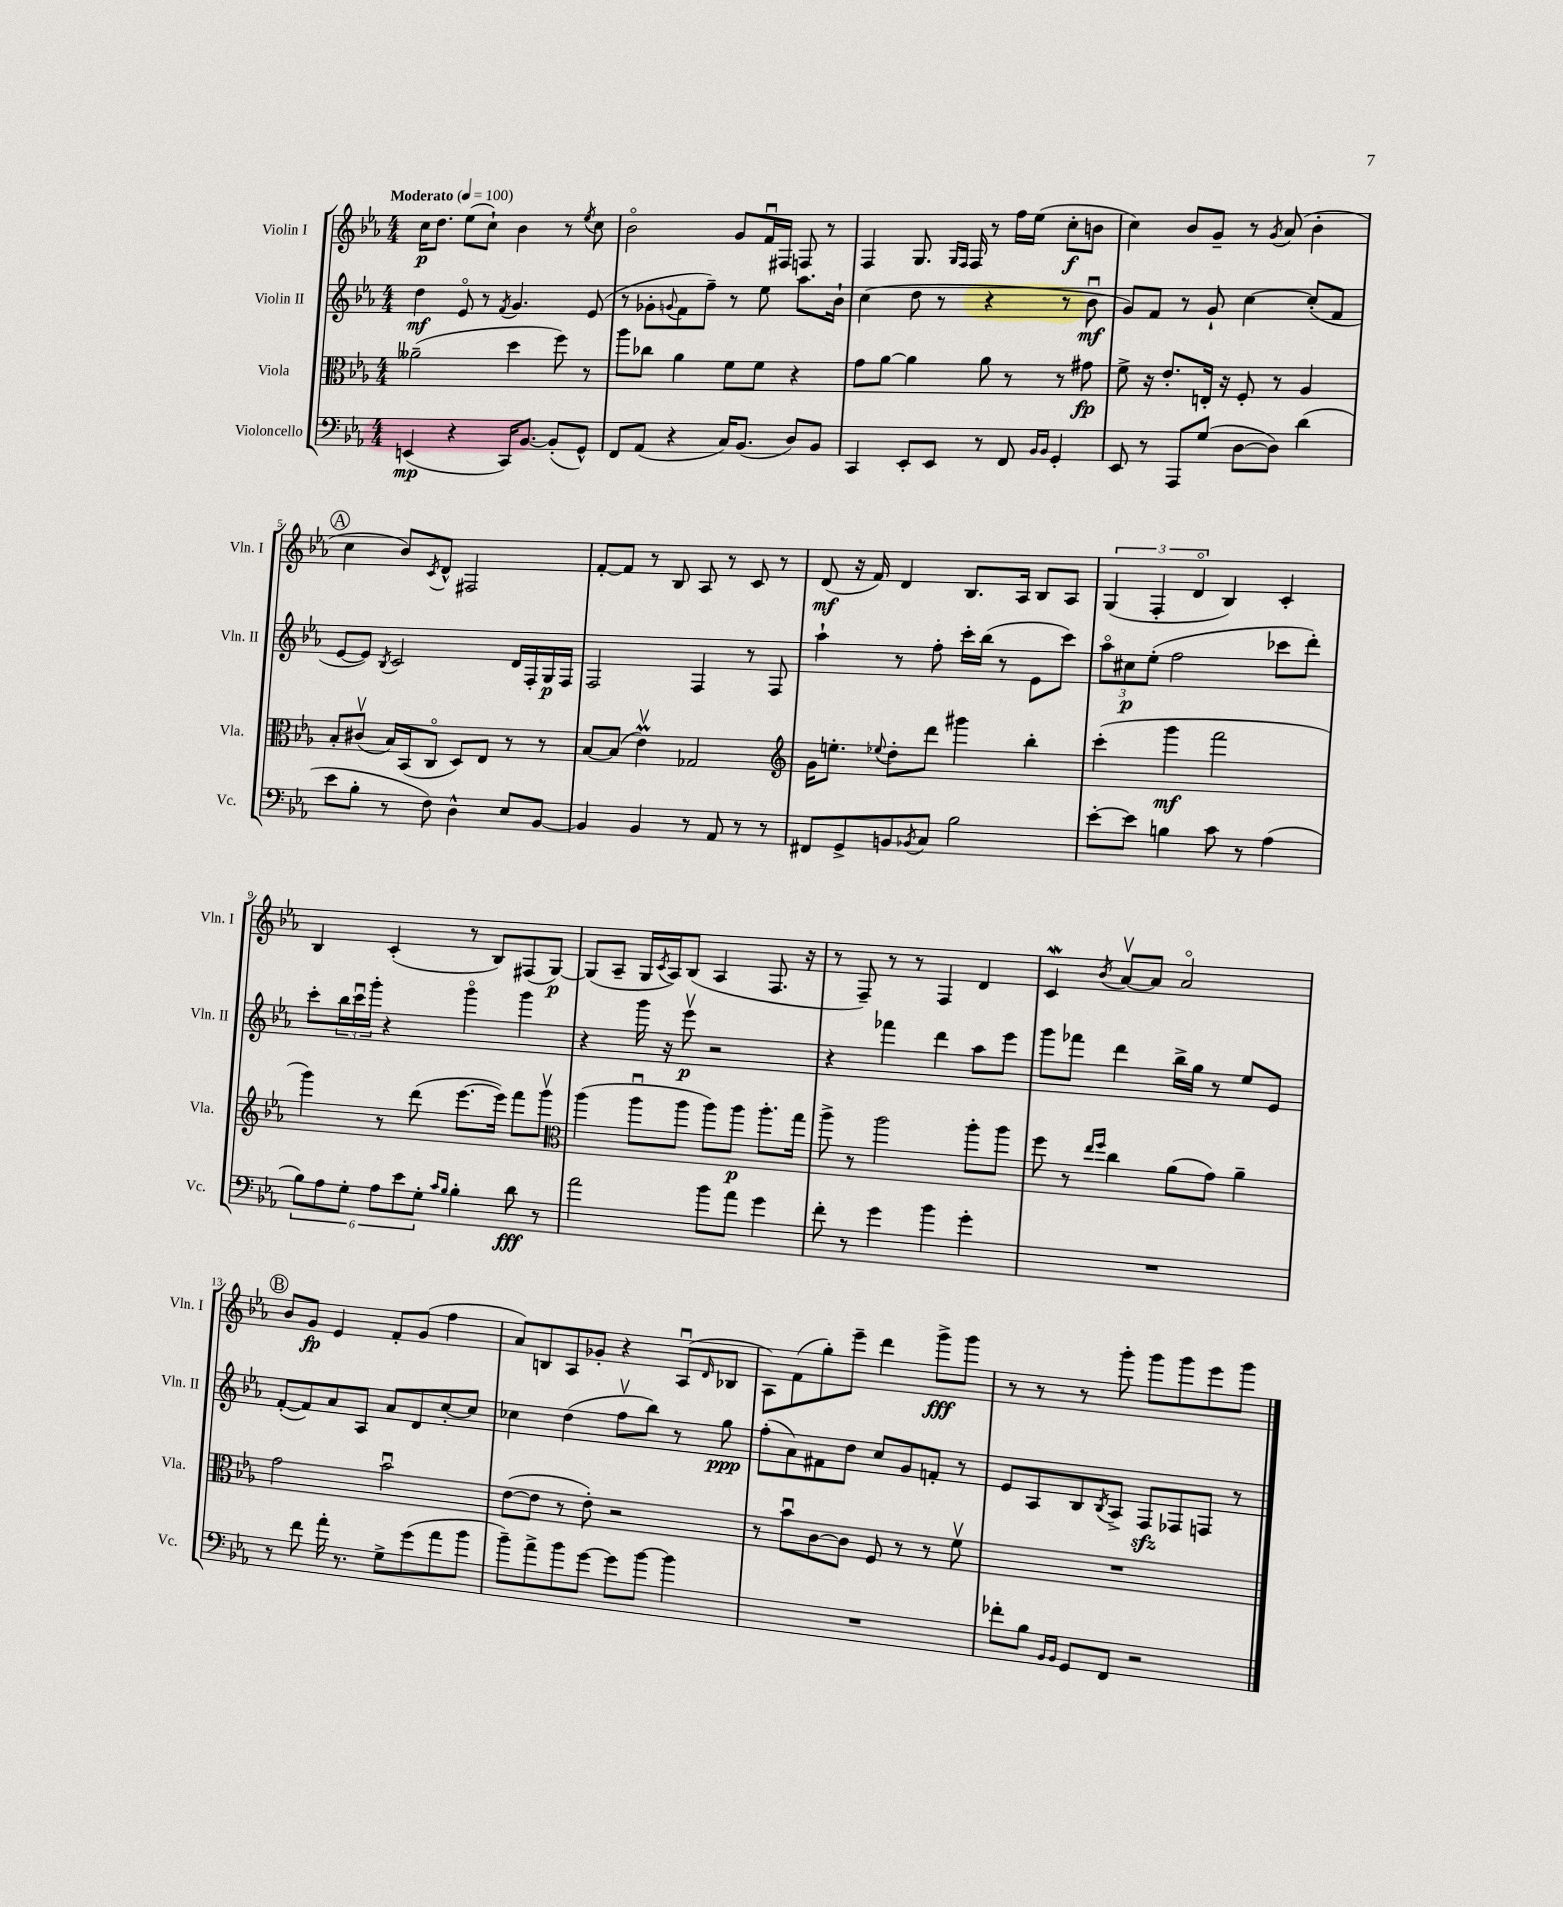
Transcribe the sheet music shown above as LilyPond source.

<<
\new StaffGroup <<
\new Staff = "s0" \with { instrumentName = "Violin I" shortInstrumentName = "Vln. I" } {
    \clef treble \key ees \major \numericTimeSignature \time 4/4 \tempo "Moderato" 4 = 100
    c''16\p d''8. ees''8( c''8-!) bes'4 r8 \acciaccatura { ees''8 } c''8 |
    bes'2\flageolet g'8 f'16\downbow fis16 f8 r8 |
    f4 g8. \grace { g16 f16 } f16 r8 f''16 ees''16( c''8-.\f b'8 |
    c''4) bes'8 g'8-- r8 \acciaccatura { g'8 } aes'8( bes'4-. |
    \mark \markup { \circle "A" } c''4 bes'8) \acciaccatura { c'8 } d'8-^ fis2 |
    f'8~-. f'8 r8 bes8 aes8 r8 c'8 r8 |
    d'8\mf( r16 f'16) d'4 bes8. aes16 bes8 aes8 |
    \tuplet 3/2 { g4( f4-. d'4\flageolet } bes4) c'4-. |
    bes4 c'4-.( r8 bes8) fis8( g8~\p) |
    g8( aes8-- g16 \acciaccatura { c'8 } aes16) bes8( aes4 f8. r16 |
    r8 f8--) r8 r8 f4 d'4 |
    c'4\mordent \acciaccatura { bes'8 } aes'8~\upbow aes'8 aes'2\flageolet |
    \mark \markup { \circle "B" } bes'8 g'8\fp ees'4 f'8-. g'8( f''4 |
    aes'8) b8 aes8 ges'8-. r4 aes8\downbow( \grace { d'16 } bes8 |
    aes8) f'8( g''8-.) ees'''8-- d'''4 g'''8->\fff g'''8 |
    r8 r8 r8 g'''8-. g'''8 g'''8 ees'''8 g'''8 \bar "|." |
}
\new Staff = "s1" \with { instrumentName = "Violin II" shortInstrumentName = "Vln. II" } {
    \clef treble \key ees \major \numericTimeSignature \time 4/4
    d''4\mf ees'8\flageolet r8 \acciaccatura { f'8 } g'4. ees'8( |
    r8 ges'8-. \appoggiatura { g'8 } f'8 f''8--) r8 ees''8 aes''8. bes'16-! |
    c''4( d''8 r8 r4 r8 bes'8\downbow\mf |
    g'8) f'8 r8 g'8-! c''4~ c''8-.( f'8 |
    \mark \markup { \circle "A" } ees'8~ ees'8) \acciaccatura { bes8 } c'2 d'16 f16-. g16\p f16 |
    f2 f4 r8 f8 |
    aes''4-! r8 f''8-. c'''16-. bes''16( r8 ees'8 c'''8) |
    \tuplet 3/2 { aes''8\flageolet cis''8\p ees''8-.( } f''2 ces'''8 d'''8-.) |
    c'''8-. \tuplet 3/2 { bes''16 c'''16\downbow g'''16-. } r4 g'''4\flageolet g'''4 |
    r4 g'''16 r16 ees'''8\upbow\p r2 |
    r4 fes'''4 d'''4 aes''8 ees'''8 |
    g'''8 fes'''8 d'''4 bes''16-> g''16 r8 ees''8 ees'8 |
    \mark \markup { \circle "B" } f'8~-.( f'8) aes'8 aes8 aes'8 d'8 c''8~-. c''8 |
    ces''4 d''4( f''8\upbow bes''8) r8 g''8\ppp |
    f''8-.( aes'8) fis'8 d''8 c''8 g'8 f'8-. r8 |
    ees'8 aes8 bes8 \acciaccatura { bes8 } aes8-> f8\sfz fes8 f8 r8 \bar "|." |
}
\new Staff = "s2" \with { instrumentName = "Viola" shortInstrumentName = "Vla." } {
    \clef alto \key ees \major \numericTimeSignature \time 4/4
    aeses'2--( d''4 f''8) r8 |
    aes''8 ces''8 aes'4 f'8 f'8 r4 |
    g'8 aes'8~ aes'4 aes'8 r8 r8 gis'8\fp |
    f'8-> r16 ees'8.-. e16-. r16 f8-. r8 aes4 |
    \mark \markup { \circle "A" } bes8-. cis'8\upbow( bes16) bes,16( c8\flageolet d8) ees8 r8 r8 |
    bes8~ bes8( ees'4\upbow\prall) ges2 |
    \clef treble g'16 e''8.-. \appoggiatura { ees''8 } d''8-. d'''8 gis'''4 bes''4-. |
    c'''4-.( g'''4\mf f'''2 |
    g'''4) r8 d'''8( ees'''8.~ ees'''16) f'''8 g'''8\upbow |
    \clef alto aes''4( aes''8\downbow aes''8 aes''8) aes''8\p aes''8.-. g''16 |
    aes''8-> r8 aes''2 aes''8-. aes''8 |
    f''8 r8 \grace { ees''16 f''16 } c''4 aes'8( g'8) aes'4-- |
    \mark \markup { \circle "B" } g'2 bes'2\downbow |
    ees'8~( ees'8 r8 ees'8-.) r2 |
    r8 bes'8\downbow c'8~ c'8 f8 r8 r8 f'8\upbow |
    R1 \bar "|." |
}
\new Staff = "s3" \with { instrumentName = "Violoncello" shortInstrumentName = "Vc." } {
    \clef bass \key ees \major \numericTimeSignature \time 4/4
    e,4\mp( r4 c,16) bes,8.~ bes,8-.( g,8-^) |
    f,8 aes,8( r4 c16) bes,8.( d8) bes,8 |
    c,4 ees,8-. ees,8 r8 f,8 \grace { bes,16 bes,16 } g,4-. |
    ees,8 r8 aes,,8 g8( d8~ d8) d'4( |
    \mark \markup { \circle "A" } ees'8 bes8-. r8 f8) d4-^ ees8 bes,8~ |
    bes,4 bes,4 r8 aes,8 r8 r8 |
    fis,8 g,8-> b,8 \acciaccatura { bes,8 } c8 bes2 |
    ees'8~-. ees'8 b4 c'8 r8 aes4( |
    \tuplet 6/4 { bes8) aes8 g8-. aes8 ees'8 g8-. } \grace { c'16 bes16 } bes4-. d'8\fff r8 |
    aes'2 bes'8 aes'8 g'4 |
    f'8-. r8 g'4 bes'4 g'4-. |
    R1 |
    \mark \markup { \circle "B" } r8 f'8 aes'16-. r8. g8-> g'8( aes'8 bes'8 |
    bes'8--) aes'8-> bes'8 g'8~ g'8 bes'8~ bes'4 |
    R1 |
    fes'8-. bes8 \grace { bes,16 bes,16 } g,8 f,8 r2 \bar "|." |
}
>>
>>
